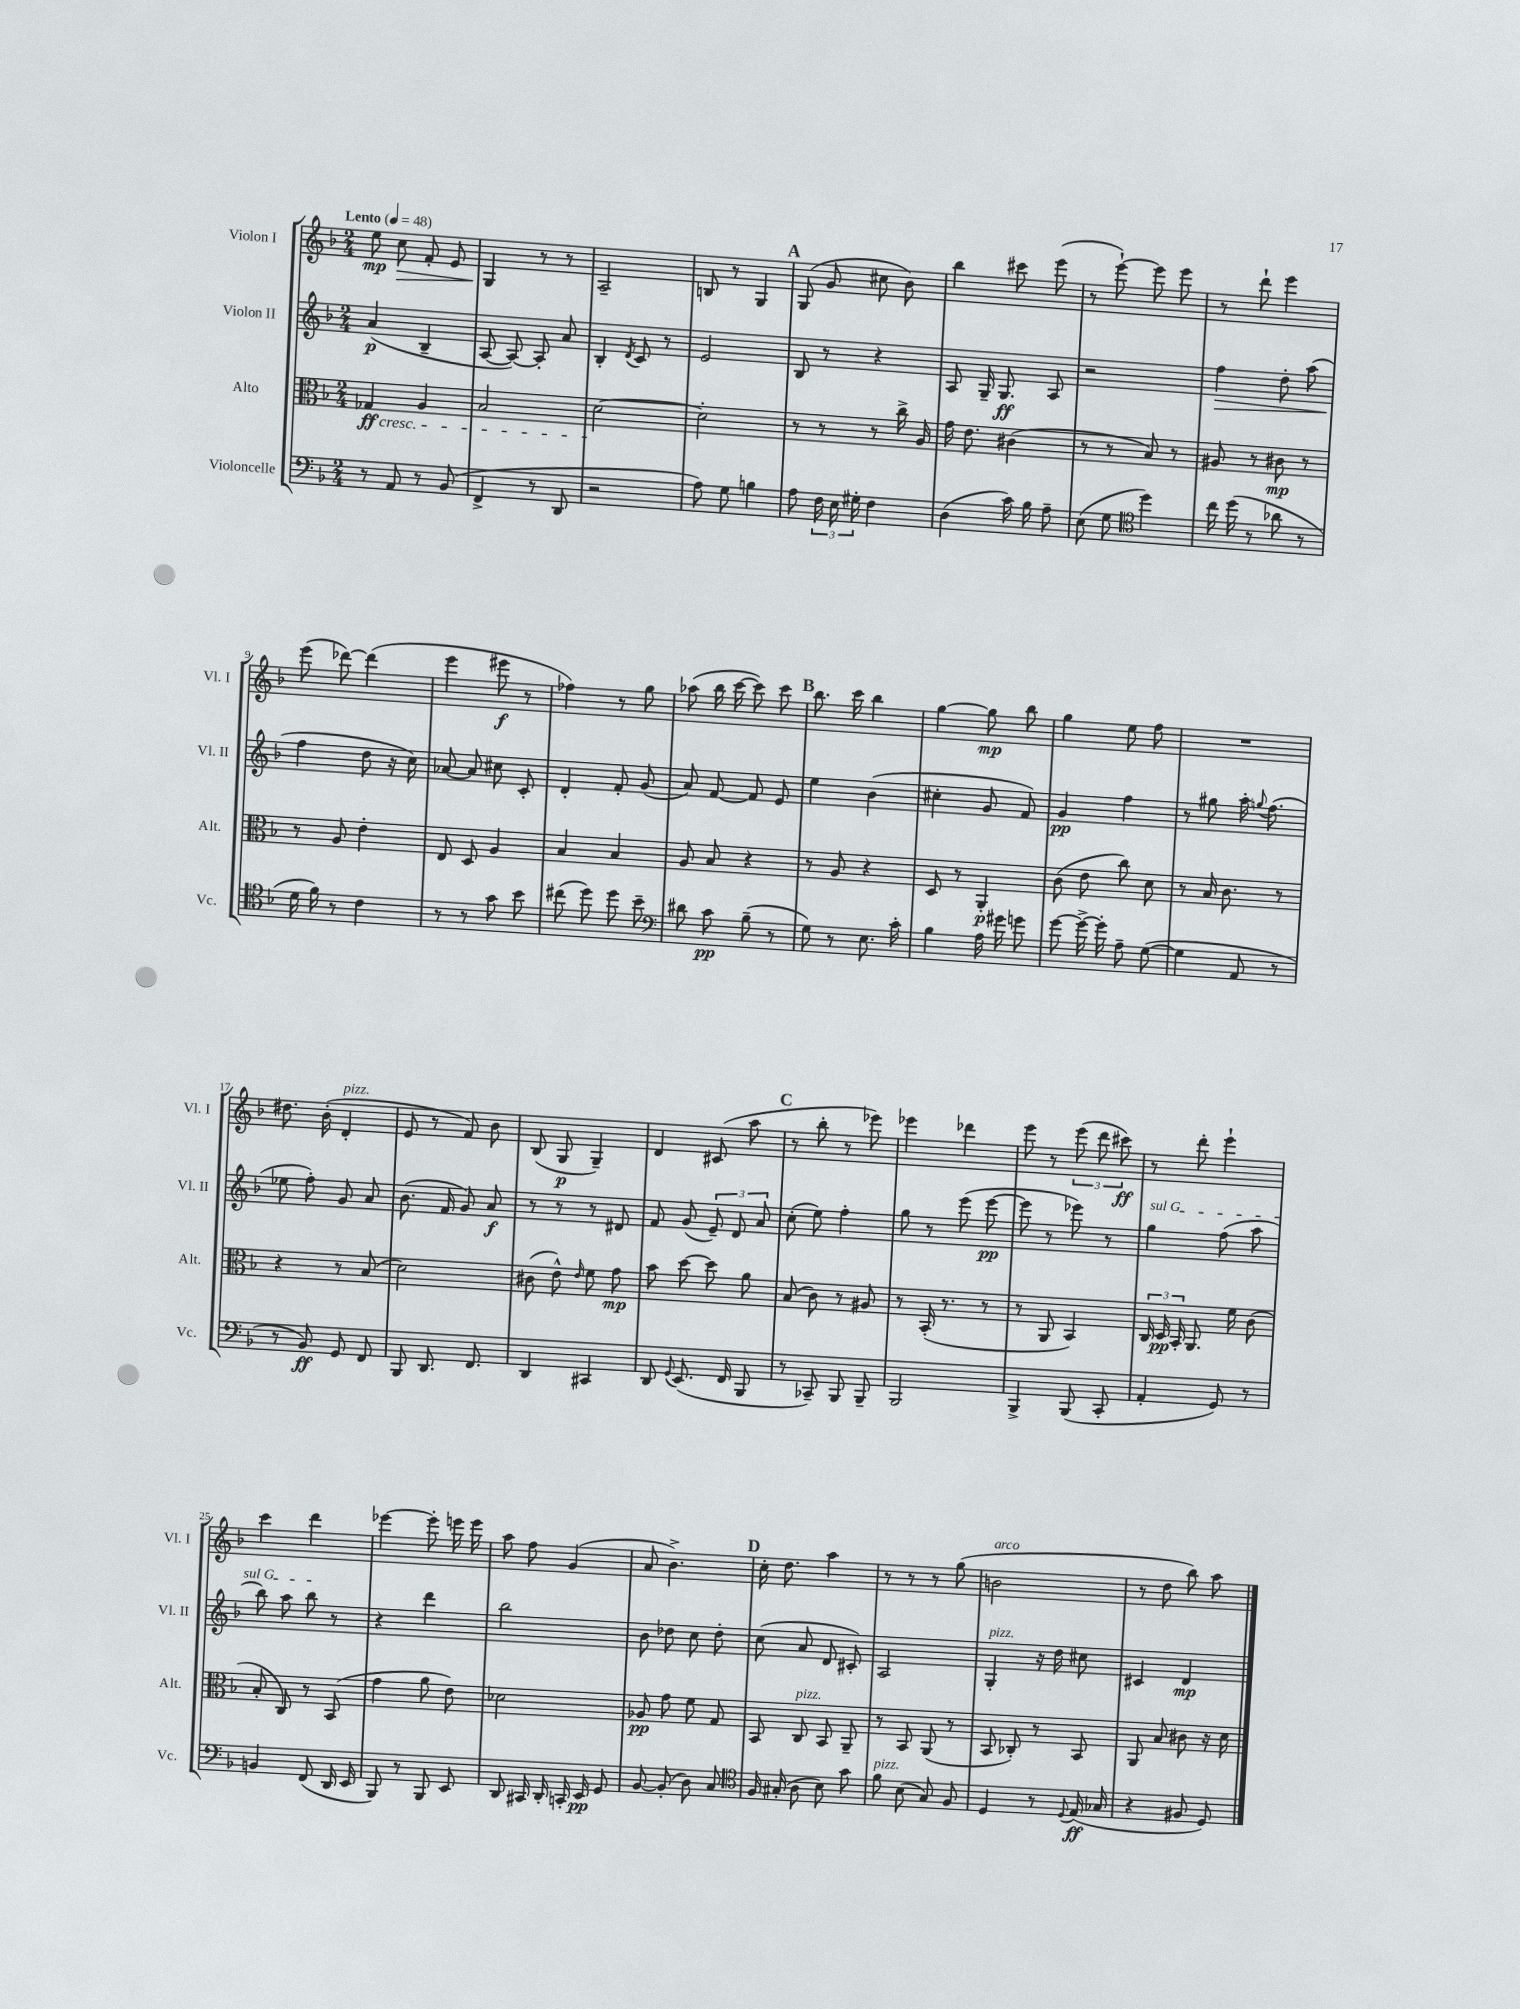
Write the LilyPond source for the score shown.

<<
\new StaffGroup <<
\new Staff = "s0" \with { instrumentName = "Violon I" shortInstrumentName = "Vl. I" } {
    \clef treble \key f \major \numericTimeSignature \time 2/4 \tempo "Lento" 4 = 48
    \autoBeamOff e''8\mp c''8\> f'8-. e'8 |
    g4\! r8 r8 |
    a2-- |
    b8 r8 g4 |
    \mark \markup { \bold "A" } g8( g'8 cis''8 bes'8) |
    bes''4 cis'''8 e'''8( |
    r8 e'''8~-!) e'''8 e'''8 |
    r8 d'''8-! e'''4 |
    e'''8( des'''8~) des'''4( |
    e'''4 eis'''8\f r8 |
    fes''4) r8 g''8 |
    aes''8( bes''16 c'''16~ c'''8) c'''8 |
    \mark \markup { \bold "B" } bes''8. c'''16 bes''4 |
    g''4~ g''8\mp bes''8 |
    g''4 e''8 f''8 |
    R2 |
    dis''8. bes'16-.( d'4-.^\markup { \italic "pizz." } |
    e'8 r8 f'8) bes'8 |
    bes8( g8\p g4--) |
    d'4 cis'8( a''8 |
    \mark \markup { \bold "C" } r8 bes''8-. r8 ees'''8) |
    ees'''4 des'''4 |
    e'''8 r8 \tuplet 3/2 { e'''8( d'''8 cis'''8\ff) } |
    r8 d'''8-. e'''4-! |
    c'''4 d'''4 |
    ees'''4~ ees'''8-. e'''16 e'''16 |
    a''8 f''8 g'4( |
    a'8 bes'4.->) |
    \mark \markup { \bold "D" } c''16-. d''8. a''4 |
    r8 r8 r8 g''8( |
    b'2^\markup { \italic "arco" } |
    r8 d''8 bes''8) a''8 \bar "|." |
}
\new Staff = "s1" \with { instrumentName = "Violon II" shortInstrumentName = "Vl. II" } {
    \clef treble \key f \major \numericTimeSignature \time 2/4
    \autoBeamOff a'4\p( bes4-- |
    a8~ a8~) a8-. a'8 |
    bes4-. \acciaccatura { d'8 } c'8 r8 |
    e'2 |
    \mark \markup { \bold "A" } bes8 r8 r4 |
    a8 g16-- g8.\ff a8 |
    r2 |
    f''4\> d''8-. a''8( |
    f''4\! d''8 r16 c''16) |
    aes'8~ aes'8 cis''8 c'8-. |
    d'4-. f'8-. g'8( |
    a'8) f'8~ f'8 e'8 |
    \mark \markup { \bold "B" } e''4 bes'4( |
    cis''4-. g'8 f'8) |
    g'4\pp f''4 |
    r8 gis''8 a''16-. \appoggiatura { g''8 } f''8.( |
    ees''8 f''8-.) g'8 a'8 |
    bes'8.( f'16 g'8) a'8\f |
    r8 r8 r8 dis'8 |
    f'8 g'8( \tuplet 3/2 { e'8--) d'8 a'8 } |
    \mark \markup { \bold "C" } c''8-.( e''8) f''4-. |
    g''8 r8 e'''8( e'''8~\pp |
    e'''8 r8 ees'''8) r8 |
    \once \override TextSpanner.bound-details.left.text = \markup { \italic "sul G" } g''4\startTextSpan f''8( a''8 |
    bes''8) a''8 bes''8\stopTextSpan r8 |
    r4 d'''4 |
    bes''2 |
    bes'8 des''8 c''8 des''8-. |
    \mark \markup { \bold "D" } c''8( a'8 d'8 cis'8-.) |
    a2 |
    g4-.^\markup { \italic "pizz." } r16 d''16 cis''8 |
    cis'4 d'4\mp \bar "|." |
}
\new Staff = "s2" \with { instrumentName = "Alto" shortInstrumentName = "Alt." } {
    \clef alto \key f \major \numericTimeSignature \time 2/4
    \autoBeamOff ges4\ff\cresc a4 |
    bes2 |
    d'2~\! |
    d'2-. |
    \mark \markup { \bold "A" } r8 r8 r8 c''16-> a16 |
    g'16 e'8. cis'4( |
    r8 r8 bes8) r8 |
    ais8 r8 cis'8\mp r8 |
    r8 a8 e'4-. |
    e8 d8 a4 |
    bes4 bes4 |
    a8 bes8 r4 |
    \mark \markup { \bold "B" } r8 a8 r4 |
    d8 r8 a,4-.\p |
    c'8( e'8 c''8) d'8 |
    r8 bes16 c'8. r8 |
    r4 r8 bes8( |
    d'2) |
    cis'8( e'8-^) \grace { e'16 } f'8 g'8\mp |
    bes'8 d''8~ d''8 a'8 |
    \mark \markup { \bold "C" } bes8( c'8) r8 ais8 |
    r8 bes,16-.( r8. r8 |
    r8 a,8 bes,4) |
    \tuplet 3/2 { c16 d16\pp bes,16-. } a,8. f'16 c'8( |
    bes8-. c8) r8 bes,8( |
    g'4 a'8 e'8) |
    des'2 |
    aes8\pp g'8 f'8 g8 |
    \mark \markup { \bold "D" } bes,8 c8^\markup { \italic "pizz." } bes,8 a,8-- |
    r8 bes,8 a,8( r8 |
    bes,8 ces8-.) r8 bes,8 |
    a,8 bes8 cis'8 r16 d'16 \bar "|." |
}
\new Staff = "s3" \with { instrumentName = "Violoncelle" shortInstrumentName = "Vc." } {
    \clef bass \key f \major \numericTimeSignature \time 2/4
    \autoBeamOff r8 a,8 r8 bes,8( |
    f,4-> r8 d,8 |
    r2 |
    a8) g8 b4 |
    \mark \markup { \bold "A" } a8 \tuplet 3/2 { f16 e16 gis16-. } f4 |
    d4( c'16) bes16 a8-- |
    e8( g8 \clef tenor d''4) |
    c''16 d''16( r8 aes'8 r8 |
    d'16 f'16) r8 c'4 |
    r8 r8 g'8 bes'8 |
    cis''8( d''8) d''8 bes'8-- |
    \clef bass dis'8 c'8\pp bes8--( r8 |
    \mark \markup { \bold "B" } g8) r8 e8. c'16-. |
    bes4 a16 gis'16 g'8 |
    g'8~ g'16~-> g'16-. a8-- g8~( |
    g4 a,8 r8 |
    r8 bes,8\ff) g,8 f,8 |
    bes,,8 d,8. f,8. |
    d,4 cis,4 |
    d,8 \appoggiatura { g,8 } e,8.( f,16 bes,,8 |
    \mark \markup { \bold "C" } r8 ces,8--) bes,,8 bes,,8-- |
    bes,,2 |
    bes,,4-> bes,,8( c,8-. |
    a,4-. g,8) r8 |
    b,4 f,8( d,16 e,16 |
    bes,,8) r8 bes,,8 e,8 |
    d,8 cis,16 d,16-. c,16-. e,16\pp g,8 |
    bes,8~ bes,8-.( d8) c8 |
    \mark \markup { \bold "D" } \clef tenor f16 gis16-.( a8 bes8) g'8 |
    f'8^\markup { \italic "pizz." } bes8( g8) f8 |
    d4 r8 \appoggiatura { d8 } e16\ff( ges16 |
    r4 fis8 d8) \bar "|." |
}
>>
>>
